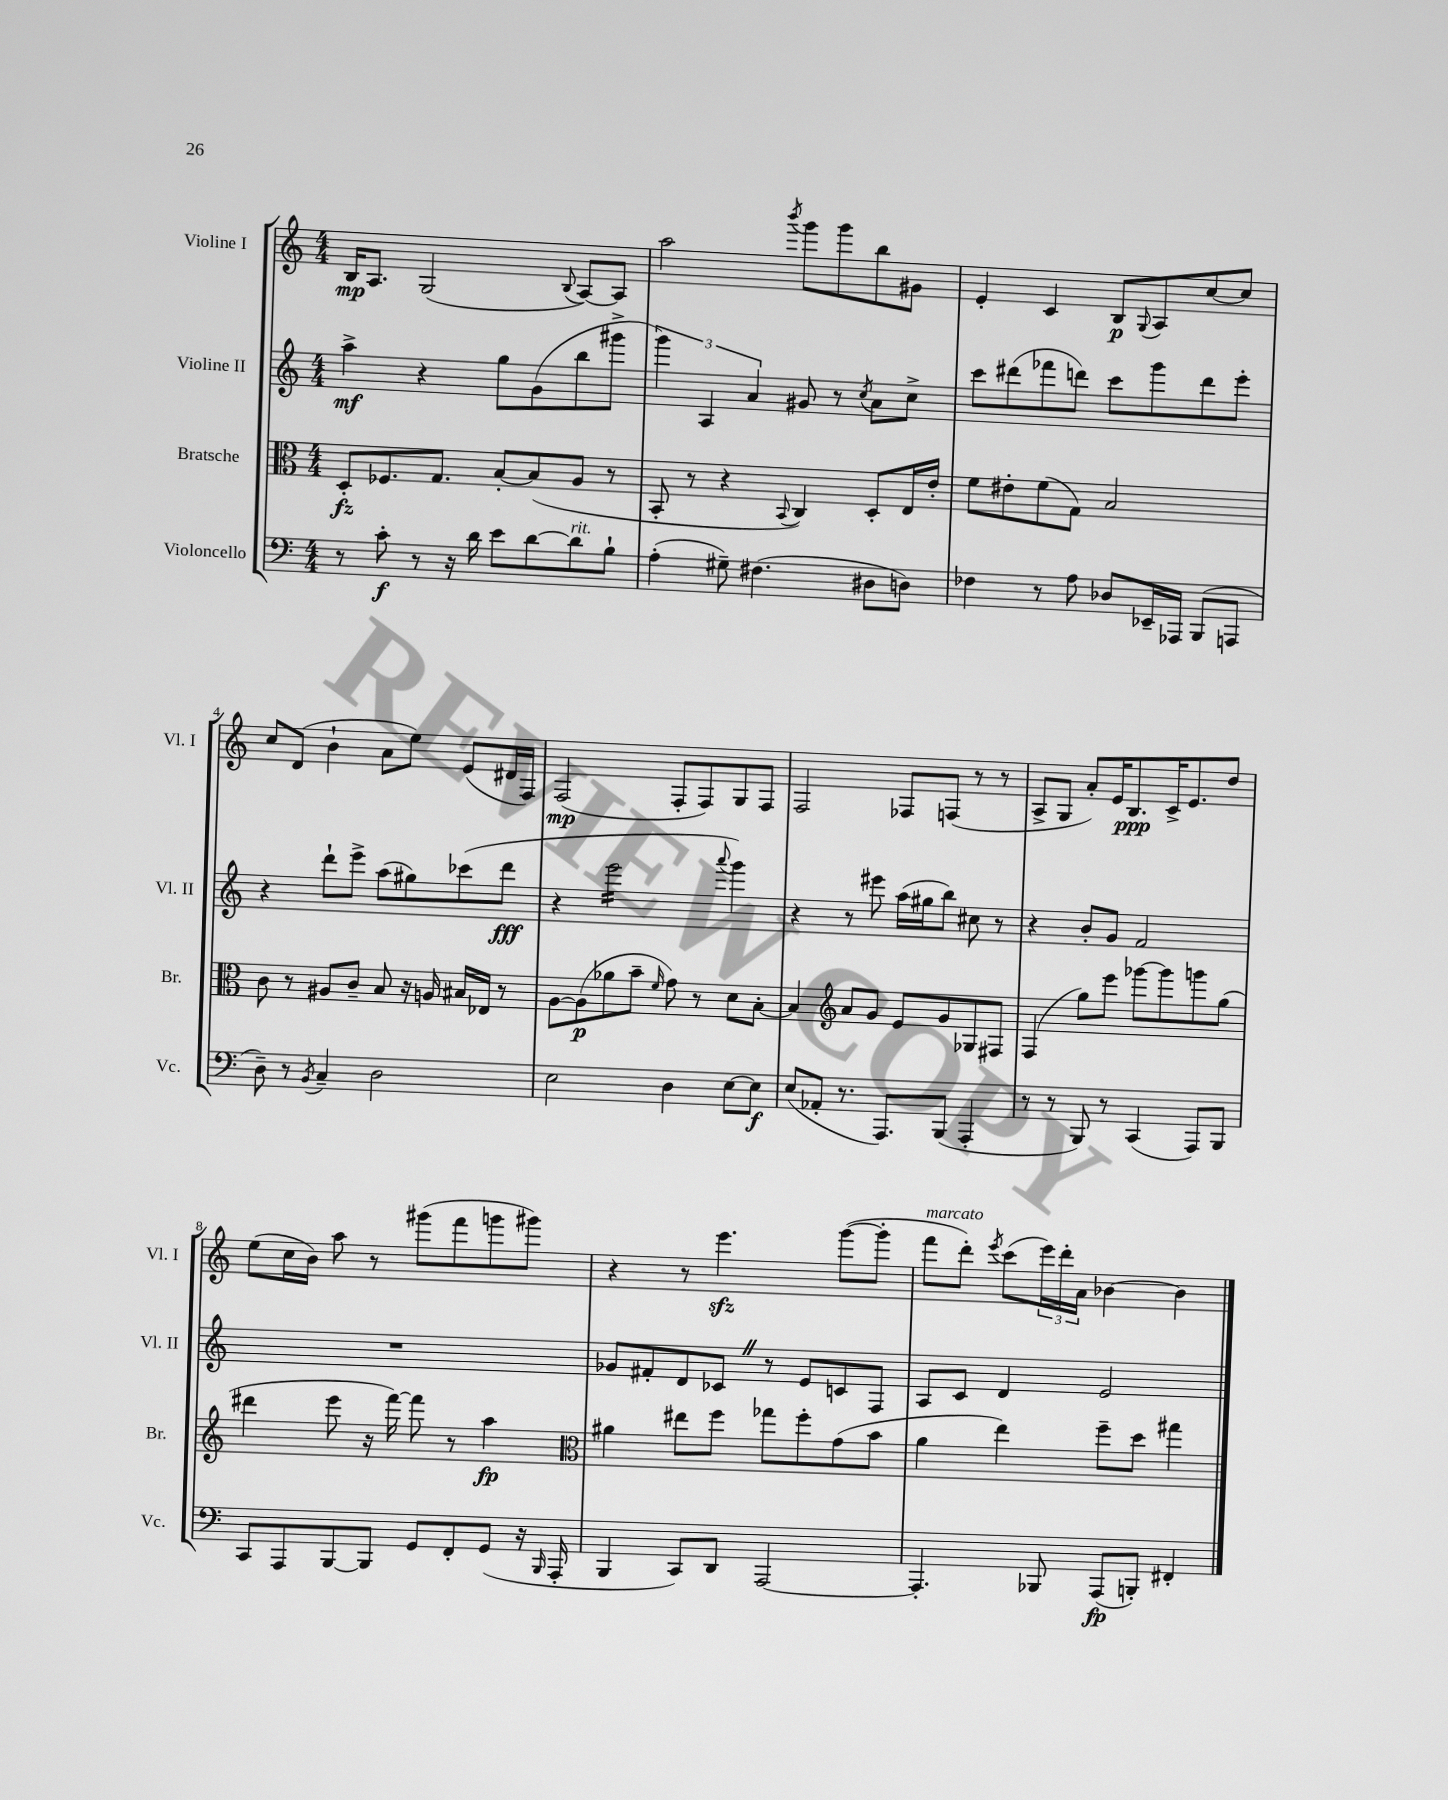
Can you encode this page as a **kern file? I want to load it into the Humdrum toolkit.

**kern	**dynam	**kern	**dynam	**kern	**dynam	**kern	**dynam
*part4	*part4	*part3	*part3	*part2	*part2	*part1	*part1
*staff4	*staff4	*staff3	*staff3	*staff2	*staff2	*staff1	*staff1
*I"Violoncello	*	*I"Bratsche	*	*I"Violine II	*	*I"Violine I	*
*I'Vc.	*	*I'Br.	*	*I'Vl. II	*	*I'Vl. I	*
*clefF4	*	*clefC3	*	*clefG2	*	*clefG2	*
*k[]	*	*k[]	*	*k[]	*	*k[]	*
*M4/4	*	*M4/4	*	*M4/4	*	*M4/4	*
=1	=1	=1	=1	=1	=1	=1	=1
8r	.	8D'/L	fz	4aa^\	mf	16B/KL	mp
.	.	.	.	.	.	8.A/J	.
8c'\	f	8.F-X/	.	.	.	.	.
8r	.	.	.	4r	.	(2G/	.
.	.	8.G/J	.	.	.	.	.
16r	.	.	.	.	.	.	.
16d\	.	.	.	.	.	.	.
8e\L	.	[8B'/L	.	8gg\L	.	.	.
[8d\	.	(8B/]	.	(8g\	.	.	.
.	.	.	.	.	.	8qqB/	.
!LO:TX:a:i:t=rit.	!	!	!	!	!	!	!
8d\]	.	8A/J	.	8bb\	.	[8A/L)	.
8B`\J	.	8r	.	8ggg#X^\J	.	8A/J]	.
=2	=2	=2	=2	=2	=2	=2	=2
(4A'\	.	8BB'/	.	6ggg\)	.	2aa\	.
.	.	8r	.	.	.	.	.
.	.	.	.	6A/	.	.	.
8G#X~\)	.	4r	.	.	.	.	.
.	.	.	.	6a/	.	.	.
(4.F#X\	.	.	.	.	.	.	.
.	.	8qqBB/	.	.	.	8qbbb/	.
.	.	4C/)	.	8g#X/	.	8ggg\L	.
.	.	.	.	8r	.	8ggg\	.
.	.	.	.	8qcc/	.	.	.
8D#X\L	.	8D'/L	.	8a\L	.	8bb\	.
8Dn\J)	.	16E/L	.	8cc^\J	.	8g#X\J	.
.	.	16e'/JJ	.	.	.	.	.
=3	=3	=3	=3	=3	=3	=3	=3
4F-X\	.	8f\L	.	8ccc\L	.	4e'/	.
.	.	8e#X'\	.	(8ddd#X\	.	.	.
8r	.	(8f\	.	8fff-X\	.	4c/	.
8A\	.	8G\J)	.	8dddn\J)	.	.	.
8D-X/L	.	2B/	.	8ccc\L	.	8B/L	p
.	.	.	.	.	.	8qqG/	.
16EE-X~/L	.	.	.	8ggg\	.	8A/	.
16AAA-X/JJ	.	.	.	.	.	.	.
(8BBB/L	.	.	.	8ddd\	.	[8cc/	.
8AAAn/J	.	.	.	8eee'\J	.	8cc/J]	.
!!LO:LB:g=z
=4	=4	=4	=4	=4	=4	=4	=4
8D~\)	.	8c\	.	4r	.	8cc/L	.
8r	.	8r	.	.	.	(8d/J	.
8qBB/	.	.	.	.	.	.	.
4C~/	.	8A#X/L	.	8ddd`\L	.	4b`\	.
.	.	8c~/J	.	8eee^\J	.	.	.
2D\	.	8B/	.	(8aa\L	.	8a\L	.
.	.	16r	.	8gg#X\)	.	8ee\J)	.
.	.	16An/	.	.	.	.	.
.	.	16B#X/LL	.	(8ccc-X\	.	(8e/L	.
.	.	16E-X/JJ	.	.	.	.	.
.	.	8r	.	8ddd\J	fff	16d#X/L	.
.	.	.	.	.	.	16F/JJ)	.
=5	=5	=5	=5	=5	=5	=5	=5
2E\	.	[8A\L	.	4r	.	(2F/	mp
.	.	(8A\]	p	.	.	.	.
*	*	*	*	*tremolo	*	*	*
.	.	8a-X\	.	16eee\LL	.	.	.
.	.	.	.	16eee\	.	.	.
.	.	8b~\J	.	16eee\	.	.	.
.	.	.	.	16eee\	.	.	.
.	.	16qqf/	.	.	.	.	.
4D\	.	8g\)	.	16eee\	.	8F'/L	.
.	.	.	.	16eee\	.	.	.
.	.	8r	.	16eee\	.	8F/)	.
.	.	.	.	16eee\JJ	.	.	.
*	*	*	*	*Xtremolo	*	*	*
.	.	.	.	8qqaaa/	.	.	.
[8E\L	.	8d\L	.	4ggg\)	.	8G/	.
8E\J]	f	[8B'\J	.	.	.	8F/J	.
=6	=6	=6	=6	=6	=6	=6	=6
(8E/L	.	4B/]	.	4r	.	2F/	.
8AA-X'/J	.	.	.	.	.	.	.
*	*	*clefG2	*	*	*	*	*
8.r	.	8a/L	.	8r	.	.	.
.	.	8g/J	.	8eee#X\	.	.	.
8.AAA/L)	.	.	.	.	.	.	.
.	.	8e/L	.	(16aa\LL	.	8F-X/L	.
.	.	.	.	16gg#X\J	.	.	.
(8BBB/J	.	8g/	.	8bb\J)	.	(8Fn/J	.
4AAA'/	.	8G-X/	.	8cc#X\	.	8r	.
.	.	8F#X/J	.	8r	.	8r	.
=7	=7	=7	=7	=7	=7	=7	=7
8r	.	(4F/	.	4r	.	8A^/L	.
8r	.	.	.	.	.	8G/J	.
8BBB/)	.	8gg\L)	.	8b'/L	.	8a'/L)	.
8r	.	8eee\J	.	8g/J	.	16e/K	.
.	.	.	.	.	.	8.B/	ppp
(4CC/	.	[8ggg-X\L	.	2f/	.	.	.
.	.	8ggg-\]	.	.	.	16c^/K	.
.	.	.	.	.	.	8.e/	.
8AAA/L)	.	8gggn\	.	.	.	.	.
8BBB/J	.	(8gg\J	.	.	.	8dd/J	.
!!LO:LB:g=z
=8	=8	=8	=8	=8	=8	=8	=8
8CC/L	.	4ddd#X\	.	1r	.	(8ee\L	.
8AAA/	.	.	.	.	.	16cc\L	.
.	.	.	.	.	.	16b\JJ)	.
[8BBB/	.	8eee\	.	.	.	8aa\	.
8BBB/J]	.	16r	.	.	.	8r	.
.	.	[16fff\)	.	.	.	.	.
8GG/L	.	8fff\]	.	.	.	(8ggg#X\L	.
8FF'/	.	8r	.	.	.	8fff\	.
(8GG/J	.	4aa\	fp	.	.	8gggn\	.
16r	.	.	.	.	.	8ggg#X\J)	.
16qqBBB/	.	.	.	.	.	.	.
16AAA'/	.	.	.	.	.	.	.
=9	=9	=9	=9	=9	=9	=9	=9
*	*	*clefC3	*	*	*	*	*
4BBB/	.	4a#X\	.	8g-X/L	.	4r	.
.	.	.	.	8f#X'/	.	.	.
8CC/L)	.	8ee#X\L	.	8d/	.	8r	.
8DD/J	.	8ff\J	.	8c-XZ/J	.	4.eeezz\	.
[2AAA/	.	8gg-X\L	.	8r	.	.	.
.	.	8ff'\	.	8e/L	.	.	.
.	.	(8g\	.	8cn/	.	([8ggg\L	.
.	.	8b\J	.	8F/J	.	8ggg'\J]	.
=10	=10	=10	=10	=10	=10	=10	=10
!	!	!	!	!	!	!LO:TX:a:i:t=marcato	!
4.AAA'/]	.	4a\	.	8A/L	.	8fff\L	.
.	.	.	.	8c/J	.	8ddd'\J)	.
.	.	.	.	.	.	8qeee/	.
.	.	4ee\)	.	4d/	.	(8ccc\L	.
8BBB-X/	.	.	.	.	.	24eee\L)	.
.	.	.	.	.	.	24ddd'\	.
.	.	.	.	.	.	24a\JJ	.
(8AAA/L	fp	8ff~\L	.	2e/	.	[4b-X\	.
8BBBn'/J)	.	8dd\J	.	.	.	.	.
4FF#X'/	.	4gg#X\	.	.	.	4b-\]	.
==	==	==	==	==	==	==	==
*-	*-	*-	*-	*-	*-	*-	*-
